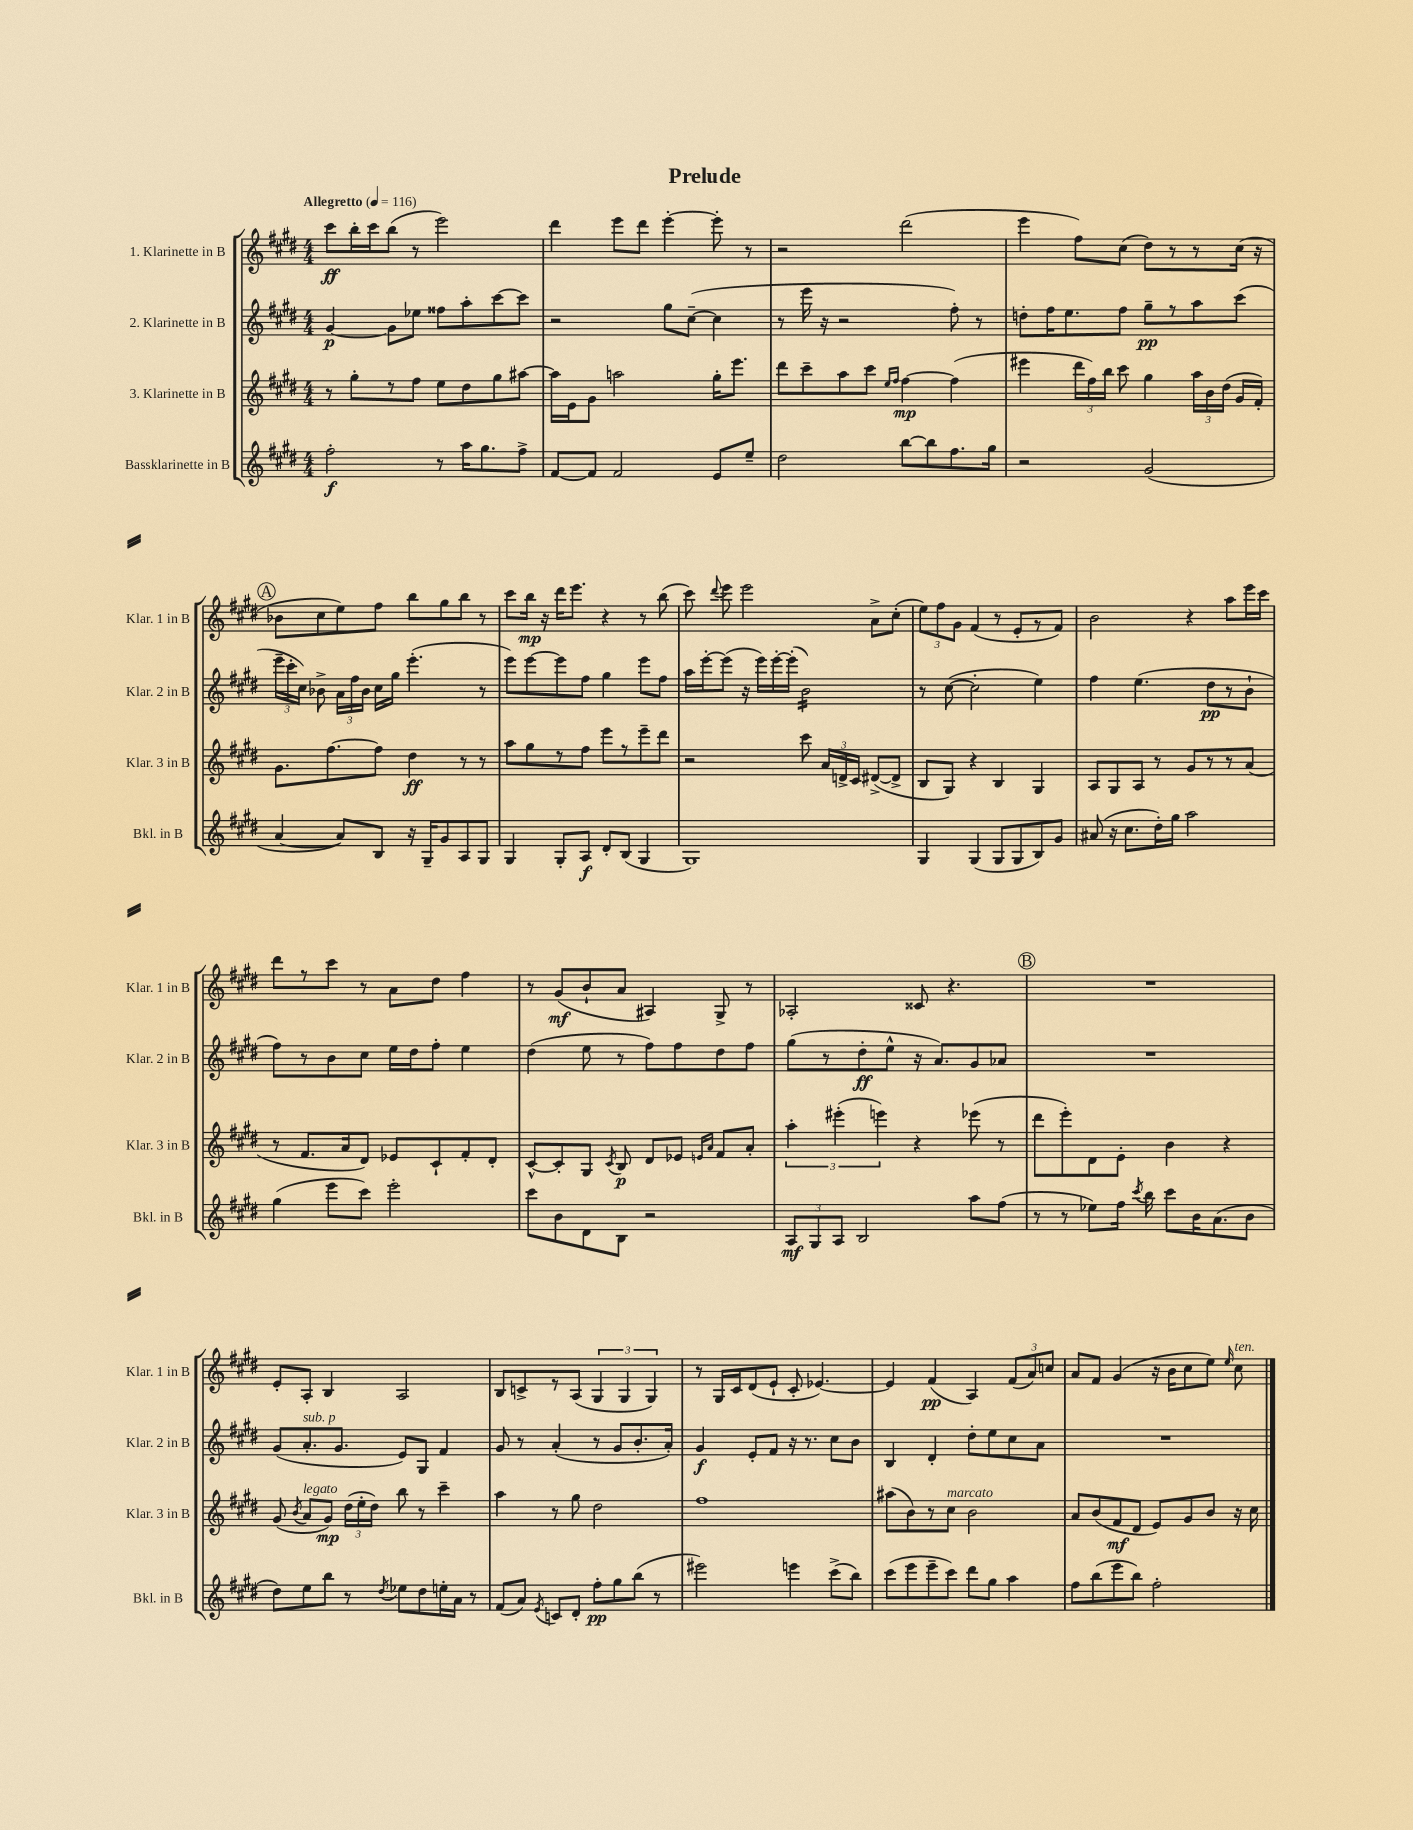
\header { title = "Prelude" }
<<
\new StaffGroup <<
\new Staff = "s0" \with { instrumentName = "1. Klarinette in B" shortInstrumentName = "Klar. 1 in B" } {
    \clef treble \key e \major \numericTimeSignature \time 4/4 \tempo "Allegretto" 4 = 116
    \autoBeamOff cis'''8[\ff b''16-. cis'''16 b''8]( r8 e'''2) |
    dis'''4 e'''8[ dis'''8] e'''4~-. e'''8-. r8 |
    r2 dis'''2( |
    e'''4 fis''8[) cis''8]( dis''8[) r8 r8 cis''16]( r16 |
    \mark \markup { \circle "A" } bes'8[ cis''8 e''8) fis''8] b''8[ gis''8 b''8] r8 |
    cis'''8[ b''16]\mp r16 dis'''16[ e'''8.] r4 r8 b''8( |
    cis'''8) \appoggiatura { dis'''8 } e'''8 e'''2 a'8[-> cis''8]-.( |
    \tuplet 3/2 { e''8[) fis''8 gis'8] } fis'4( r8 e'8[-. r8 fis'8]) |
    b'2 r4 a''8[ e'''16 cis'''16] |
    dis'''8[ r8 cis'''8] r8 a'8[ dis''8] fis''4 |
    r8 gis'8[\mf( b'8-! a'8] ais4) gis8-> r8 |
    aes2-. cisis'8 r4. |
    \mark \markup { \circle "B" } R1 |
    e'8[-. a8]-. b4 a2 |
    b8[ c'8-> r8 a8]( \tuplet 3/2 { gis4 gis4 gis4) } |
    r8 gis16[ cis'16 dis'8( e'8]-! cis'8-. ees'4.~) |
    ees'4 fis'4\pp( a4) \tuplet 3/2 { fis'8[( a'8) c''8] } |
    a'8[ fis'8] gis'4( r16 b'16[ cis''8 e''8]) \grace { e''16 } cis''8^\markup { \italic "ten." } \bar "|." |
}
\new Staff = "s1" \with { instrumentName = "2. Klarinette in B" shortInstrumentName = "Klar. 2 in B" } {
    \clef treble \key e \major \numericTimeSignature \time 4/4
    \autoBeamOff gis'4~\p gis'8[ ees''8] fisis''8[ a''8-. cis'''8~ cis'''8] |
    r2 gis''8[ cis''8]~--( cis''4 |
    r8 e'''16 r16 r2 fis''8-.) r8 |
    d''8[-. fis''16 e''8. fis''8] gis''8[--\pp r8 a''8 cis'''8]( |
    \mark \markup { \circle "A" } \tuplet 3/2 { e'''16[-- cis'''16-. cis''16]) } bes'8-> \tuplet 3/2 { a'16[ fis''16 bes'16] } cis''16[ gis''16] e'''4.-.( r8 |
    e'''8[) e'''8~ e'''8 fis''8] gis''4 e'''8[ fis''8] |
    a''16[ e'''16~-. e'''8]( r16 e'''16[) e'''16~-. e'''16]-.( b'2:16) |
    r8 cis''8~( cis''2-. e''4) |
    fis''4 e''4.( dis''8[\pp r8 b'8]-! |
    fis''8[) r8 b'8 cis''8] e''16[ dis''16 fis''8]-. e''4 |
    dis''4( e''8 r8 fis''8[) fis''8 dis''8 fis''8] |
    gis''8[( r8 dis''8-.\ff e''8]-^ r16 a'8.[) gis'8 aes'8] |
    \mark \markup { \circle "B" } R1 |
    gis'8[( a'8.-.^\markup { \italic "sub. p" } gis'8.] e'8[) gis8] fis'4 |
    gis'8 r8 a'4-.( r8 gis'8[ b'8.-. a'16]-.) |
    gis'4\f e'8[-. fis'8] r16 r8. cis''8[ b'8] |
    b4 dis'4-. dis''8[-. e''8 cis''8 a'8] |
    R1 \bar "|." |
}
\new Staff = "s2" \with { instrumentName = "3. Klarinette in B" shortInstrumentName = "Klar. 3 in B" } {
    \clef treble \key e \major \numericTimeSignature \time 4/4
    \autoBeamOff r8 gis''8[-. r8 fis''8] e''8[ dis''8 gis''8 ais''8]~ |
    ais''16[ e'16 gis'8] a''2 gis''16[-. e'''8.] |
    dis'''8[ cis'''8-- a''8 cis'''8] \grace { e''16[ fis''16] } fis''4~\mp fis''4( |
    eis'''4 \tuplet 3/2 { dis'''16[ fis''16) b''16] } cis'''8 gis''4 \tuplet 3/2 { a''16[ b'16 dis''16]( } gis'16[ fis'16]-.) |
    \mark \markup { \circle "A" } gis'8.[ fis''8.~ fis''8] dis''4\ff r8 r8 |
    a''8[ gis''8 r8 fis''8] e'''8[ r8 e'''8-- dis'''8] |
    r2 cis'''8 \tuplet 3/2 { a'16[ d'16-> cis'16] } dis'8[~->( dis'8]-> |
    b8[ gis8]) r4 b4 gis4 |
    a8[ gis8 a8] r8 gis'8[ r8 r8 a'8]( |
    r8 fis'8.[ a'16 dis'8]) ees'8[ cis'8-! fis'8-. dis'8]-. |
    cis'8[~-^ cis'8-. gis8] \acciaccatura { cis'8 } b8\p dis'8[ ees'8] \grace { e'16[ a'16] } fis'8[ a'8]-. |
    \tuplet 3/2 { a''4-. eis'''4-.( e'''4) } r4 ees'''8( r8 |
    \mark \markup { \circle "B" } dis'''8[ e'''8-.) dis'8 e'8]-. b'4 r4 |
    gis'8( \acciaccatura { b'8 } a'8[^\markup { \italic "legato" } gis'8]\mp) \tuplet 3/2 { dis''16[( e''16-. dis''16]) } b''8 r8 cis'''4-- |
    a''4 r8 gis''8 dis''2 |
    fis''1 |
    ais''8[( b'8) r8 cis''8]^\markup { \italic "marcato" } b'2 |
    a'8[ b'8( fis'8\mf dis'8] e'8[) gis'8 b'8] r16 cis''16 \bar "|." |
}
\new Staff = "s3" \with { instrumentName = "Bassklarinette in B" shortInstrumentName = "Bkl. in B" } {
    \clef treble \key e \major \numericTimeSignature \time 4/4
    \autoBeamOff fis''2-.\f r8 a''16[ gis''8. fis''8]-> |
    fis'8[~ fis'8] fis'2 e'8[ e''8]-- |
    dis''2 b''8[~ b''8 fis''8. gis''16] |
    r2 gis'2( |
    \mark \markup { \circle "A" } a'4~ a'8[) b8] r16 gis16[-- gis'8 a8 gis8] |
    gis4 gis8[-. a8]\f dis'8[-. b8]( gis4 |
    gis1) |
    gis4 gis4( gis8[ gis8 b8) gis'8] |
    ais'8( r16 cis''8.[ dis''16-.) gis''16] a''2 |
    gis''4( e'''8[ cis'''8]) e'''2-. |
    cis'''8[ b'8 dis'8 b8] r2 |
    \tuplet 3/2 { a8[\mf gis8 a8] } b2 a''8[ fis''8]( |
    \mark \markup { \circle "B" } r8 r8 ees''8[) fis''16] \acciaccatura { cis'''8 } b''16 cis'''8[ b'16 a'8.( b'8] |
    dis''8[) e''8 b''8] r8 \acciaccatura { dis''8 } ees''8[ dis''8 e''16-. a'16] r8 |
    fis'8[( a'8]) \acciaccatura { e'8 } c'8[ dis'8]-. fis''8[-.\pp gis''8 b''8]( r8 |
    eis'''2) e'''4 cis'''8[->( b''8]) |
    cis'''8[( e'''8 e'''8-- cis'''8]) dis'''8[ gis''8] a''4 |
    fis''8[ b''8( e'''8 b''8]) fis''2-. \bar "|." |
}
>>
>>
\layout { \context { \Score \remove "Bar_number_engraver" } }
